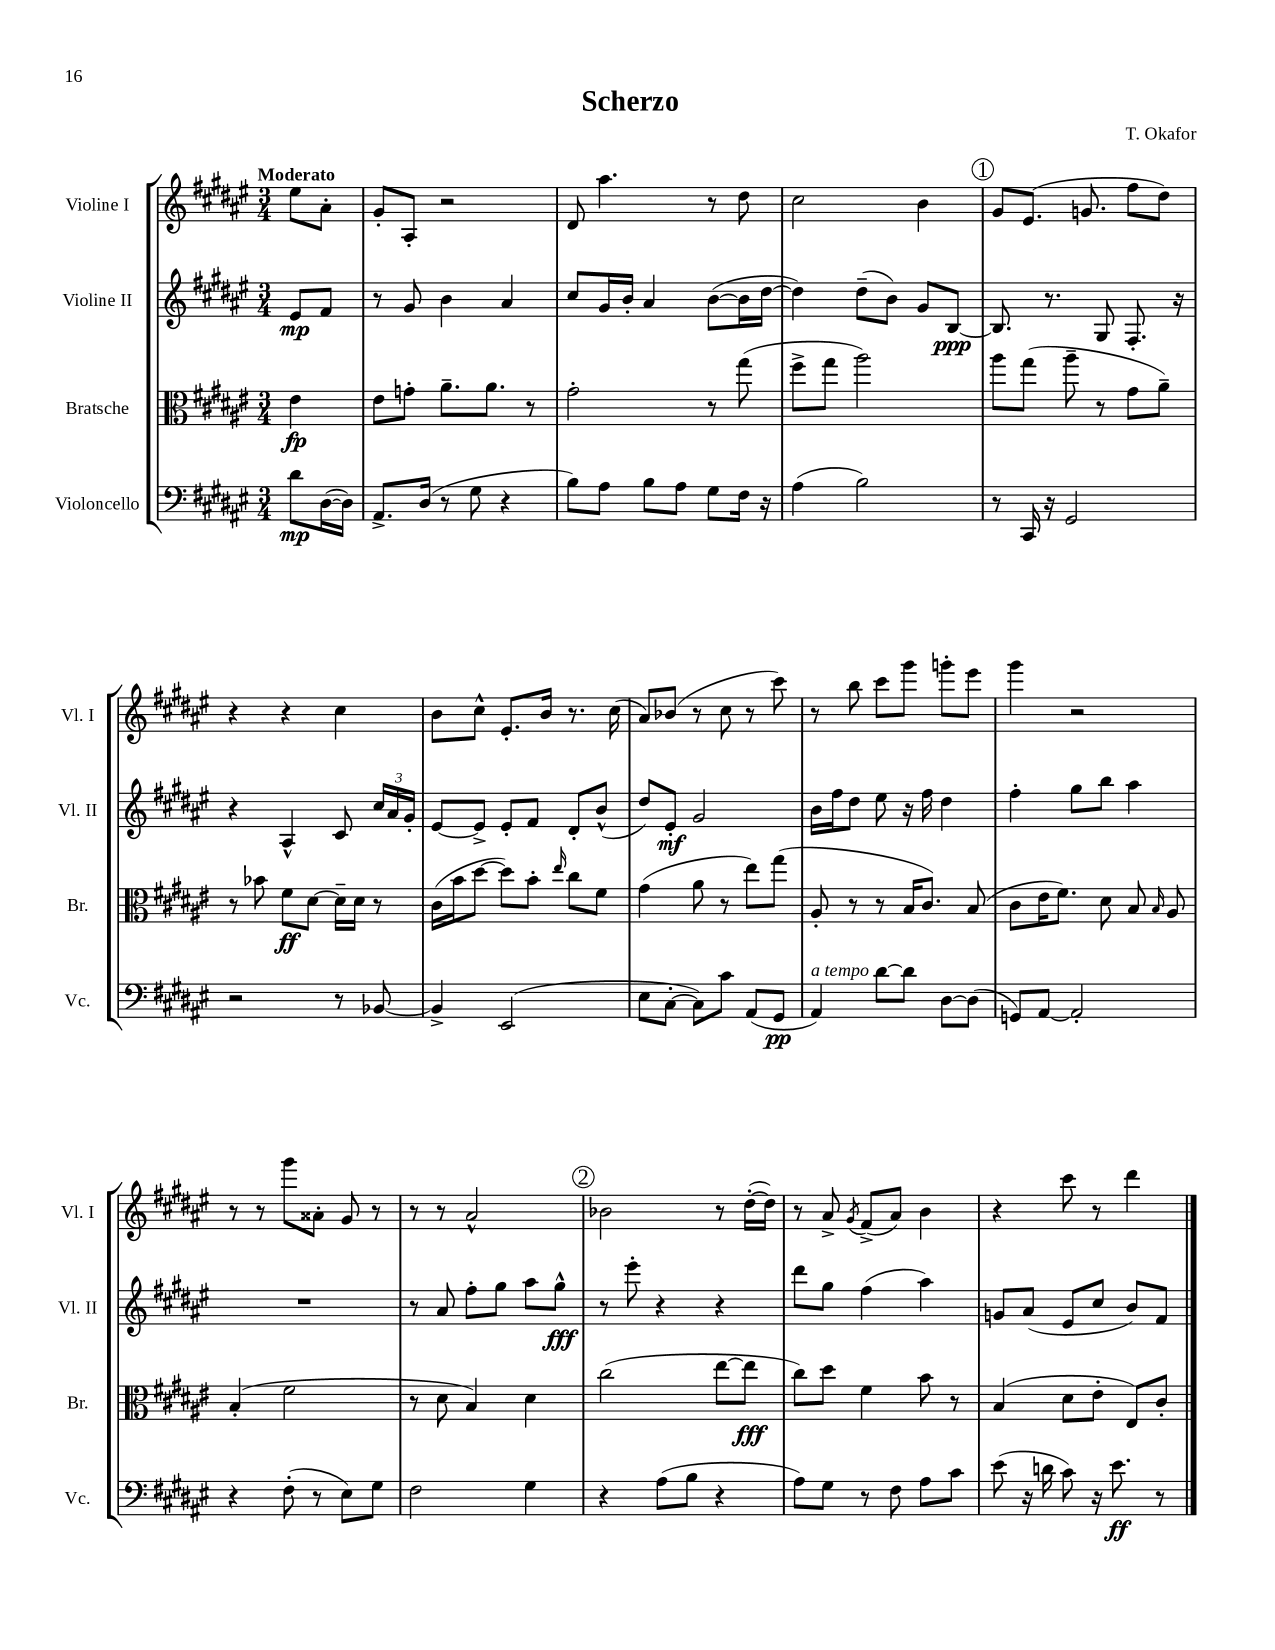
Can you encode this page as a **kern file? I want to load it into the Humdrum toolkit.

**kern	**dynam	**kern	**dynam	**kern	**dynam	**kern
*part4	*part4	*part3	*part3	*part2	*part2	*part1
*staff4	*staff4	*staff3	*staff3	*staff2	*staff2	*staff1
*I"Violoncello	*	*I"Bratsche	*	*I"Violine II	*	*I"Violine I
*I'Vc.	*	*I'Br.	*	*I'Vl. II	*	*I'Vl. I
*clefF4	*	*clefC3	*	*clefG2	*	*clefG2
*k[f#c#g#d#a#e#]	*	*k[f#c#g#d#a#e#]	*	*k[f#c#g#d#a#e#]	*	*k[f#c#g#d#a#e#]
*M3/4	*	*M3/4	*	*M3/4	*	*M3/4
=	=	=	=	=	=	=
!	!	!	!	!	!	!LO:TX:a:B:t=Moderato
8d#\L	mp	4e#\	fp	8e#/L	mp	8ee#\L
([16D#\L	.	.	.	8f#/J	.	8a#'\J
16D#\JJ])	.	.	.	.	.	.
=1	=1	=1	=1	=1	=1	=1
8.AA#^/L	.	8e#\L	.	8r	.	8g#'/L
.	.	8gn'\J	.	8g#/	.	8A#'/J
(16D#/Jk	.	.	.	.	.	.
8r	.	8.a#~\L	.	4b\	.	2r
8G#\	.	.	.	.	.	.
.	.	8.a#\J	.	.	.	.
4r	.	.	.	4a#/	.	.
.	.	8r	.	.	.	.
=2	=2	=2	=2	=2	=2	=2
8B\L)	.	2g#'\	.	8cc#/L	.	8d#/
8A#\J	.	.	.	16g#/L	.	4.aa#\
.	.	.	.	16b'/JJ	.	.
8B\L	.	.	.	4a#/	.	.
8A#\J	.	.	.	.	.	.
8G#\L	.	8r	.	([8b\L	.	8r
16F#\Jk	.	(8gg#\	.	16b\L]	.	8dd#\
16r	.	.	.	[16dd#\JJ	.	.
=3	=3	=3	=3	=3	=3	=3
(4A#\	.	8ff#^\L	.	4dd#\])	.	2cc#\
.	.	8gg#\J	.	.	.	.
2B\)	.	2aa#\)	.	(8dd#~\L	.	.
.	.	.	.	8b\J)	.	.
.	.	.	.	8g#/L	.	4b\
.	.	.	.	[8B/J	ppp	.
!!LO:REH:place=s1:t=1
=4	=4	=4	=4	=4	=4	=4
8r	.	8aa#\L	.	8.B/]	.	8g#/L
16CC#/	.	(8gg#\J	.	.	.	(8.e#/J
16r	.	.	.	8.r	.	.
2GG#/	.	8aa#~\	.	.	.	.
.	.	.	.	.	.	8.gn/
.	.	8r	.	8G#/	.	.
.	.	8g#\L	.	8.F#'/	.	8ff#\L
.	.	8a#~\J)	.	.	.	8dd#\J)
.	.	.	.	16r	.	.
!!LO:LB:g=z
=5	=5	=5	=5	=5	=5	=5
2r	.	8r	.	4r	.	4r
.	.	8b-X\	.	.	.	.
.	.	8f#\L	ff	4A#^^/	.	4r
.	.	[8d#\J	.	.	.	.
8r	.	16d#~\LL]	.	8c#/	.	4cc#\
.	.	16d#\JJ	.	.	.	.
[8BB-X/	.	8r	.	24cc#/LL	.	.
.	.	.	.	24a#/	.	.
.	.	.	.	24g#'/JJ	.	.
=6	=6	=6	=6	=6	=6	=6
4BB-^/]	.	(16c#\LL	.	[8e#/L	.	8b\L
.	.	16b\J	.	.	.	.
.	.	[8dd#\J	.	8e#^/J]	.	8cc#^^\J
(2EE#/	.	8dd#\L])	.	8e#'/L	.	8.e#'/L
.	.	8b'\J	.	8f#/J	.	.
.	.	.	.	.	.	16b/Jk
.	.	16qqee#/	.	.	.	.
.	.	8cc#\L	.	8d#'/L	.	8.r
.	.	8f#\J	.	(8b^^/J	.	.
.	.	.	.	.	.	(16cc#\
=7	=7	=7	=7	=7	=7	=7
8E#\L	.	(4g#\	.	8dd#/L)	.	8a#/L)
[8C#'\J	.	.	.	8e#'/J	mf	(8b-X/J
8C#\L])	.	8a#\	.	2g#/	.	8r
8c#\J	.	8r	.	.	.	8cc#\
(8AA#/L	.	8ee#\L)	.	.	.	8r
8GG#/J	pp	(8gg#\J	.	.	.	8ccc#\)
=8	=8	=8	=8	=8	=8	=8
!LO:TX:a:i:t=a tempo	!	!	!	!	!	!
4AA#/)	.	8A#'/	.	16b\LL	.	8r
.	.	.	.	16ff#\J	.	.
.	.	8r	.	8dd#\J	.	8bb\
[8d#\L	.	8r	.	8ee#\	.	8ccc#\L
8d#\J]	.	16B/KL	.	16r	.	8ggg#\J
.	.	8.c#/J)	.	16ff#\	.	.
[8D#\L	.	.	.	4dd#\	.	8gggn'\L
(8D#\J]	.	(8B/	.	.	.	8eee#\J
=9	=9	=9	=9	=9	=9	=9
8GGn/L)	.	8c#\L	.	4ff#'\	.	4ggg#\
[8AA#/J	.	16e#\K	.	.	.	.
.	.	8.f#\J)	.	.	.	.
2AA#'/]	.	.	.	8gg#\L	.	2r
.	.	8d#\	.	8bb\J	.	.
.	.	8B/	.	4aa#\	.	.
.	.	16qqB/	.	.	.	.
.	.	8A#/	.	.	.	.
!!LO:LB:g=z
=10	=10	=10	=10	=10	=10	=10
4r	.	(4B'/	.	2.r	.	8r
.	.	.	.	.	.	8r
(8F#'\	.	2f#\	.	.	.	8ggg#\L
8r	.	.	.	.	.	8a##X'\J
8E#\L)	.	.	.	.	.	8g#/
8G#\J	.	.	.	.	.	8r
=11	=11	=11	=11	=11	=11	=11
2F#\	.	8r	.	8r	.	8r
.	.	8d#\	.	8a#/	.	8r
.	.	4B/)	.	8ff#'\L	.	2a#^^/
.	.	.	.	8gg#\J	.	.
4G#\	.	4d#\	.	8aa#\L	.	.
.	.	.	.	8gg#^^\J	fff	.
!!LO:REH:place=s1:t=2
=12	=12	=12	=12	=12	=12	=12
4r	.	(2cc#\	.	8r	.	2b-X\
.	.	.	.	8eee#'\	.	.
(8A#\L	.	.	.	4r	.	.
8B\J	.	.	.	.	.	.
4r	.	[8ee#\L	.	4r	.	8r
.	.	8ee#\J]	fff	.	.	([16dd#'\LL
.	.	.	.	.	.	16dd#\JJ])
=13	=13	=13	=13	=13	=13	=13
8A#\L)	.	8cc#\L)	.	8ddd#\L	.	8r
8G#\J	.	8dd#\J	.	8gg#\J	.	8a#^/
.	.	.	.	.	.	8qg#/
8r	.	4f#\	.	(4ff#\	.	(8f#^/L
8F#\	.	.	.	.	.	8a#/J)
8A#\L	.	8b\	.	4aa#\)	.	4b\
8c#\J	.	8r	.	.	.	.
=14	=14	=14	=14	=14	=14	=14
(8e#\	.	(4B/	.	8gn/L	.	4r
16r	.	.	.	(8a#/J	.	.
16dn\	.	.	.	.	.	.
8c#\)	.	8d#\L	.	8e#/L	.	8ccc#\
16r	.	8e#'\J	.	8cc#/J	.	8r
8.e#\	ff	.	.	.	.	.
.	.	8E#/L)	.	8b/L)	.	4ddd#\
8r	.	8c#'/J	.	8f#/J	.	.
==	==	==	==	==	==	==
*-	*-	*-	*-	*-	*-	*-
